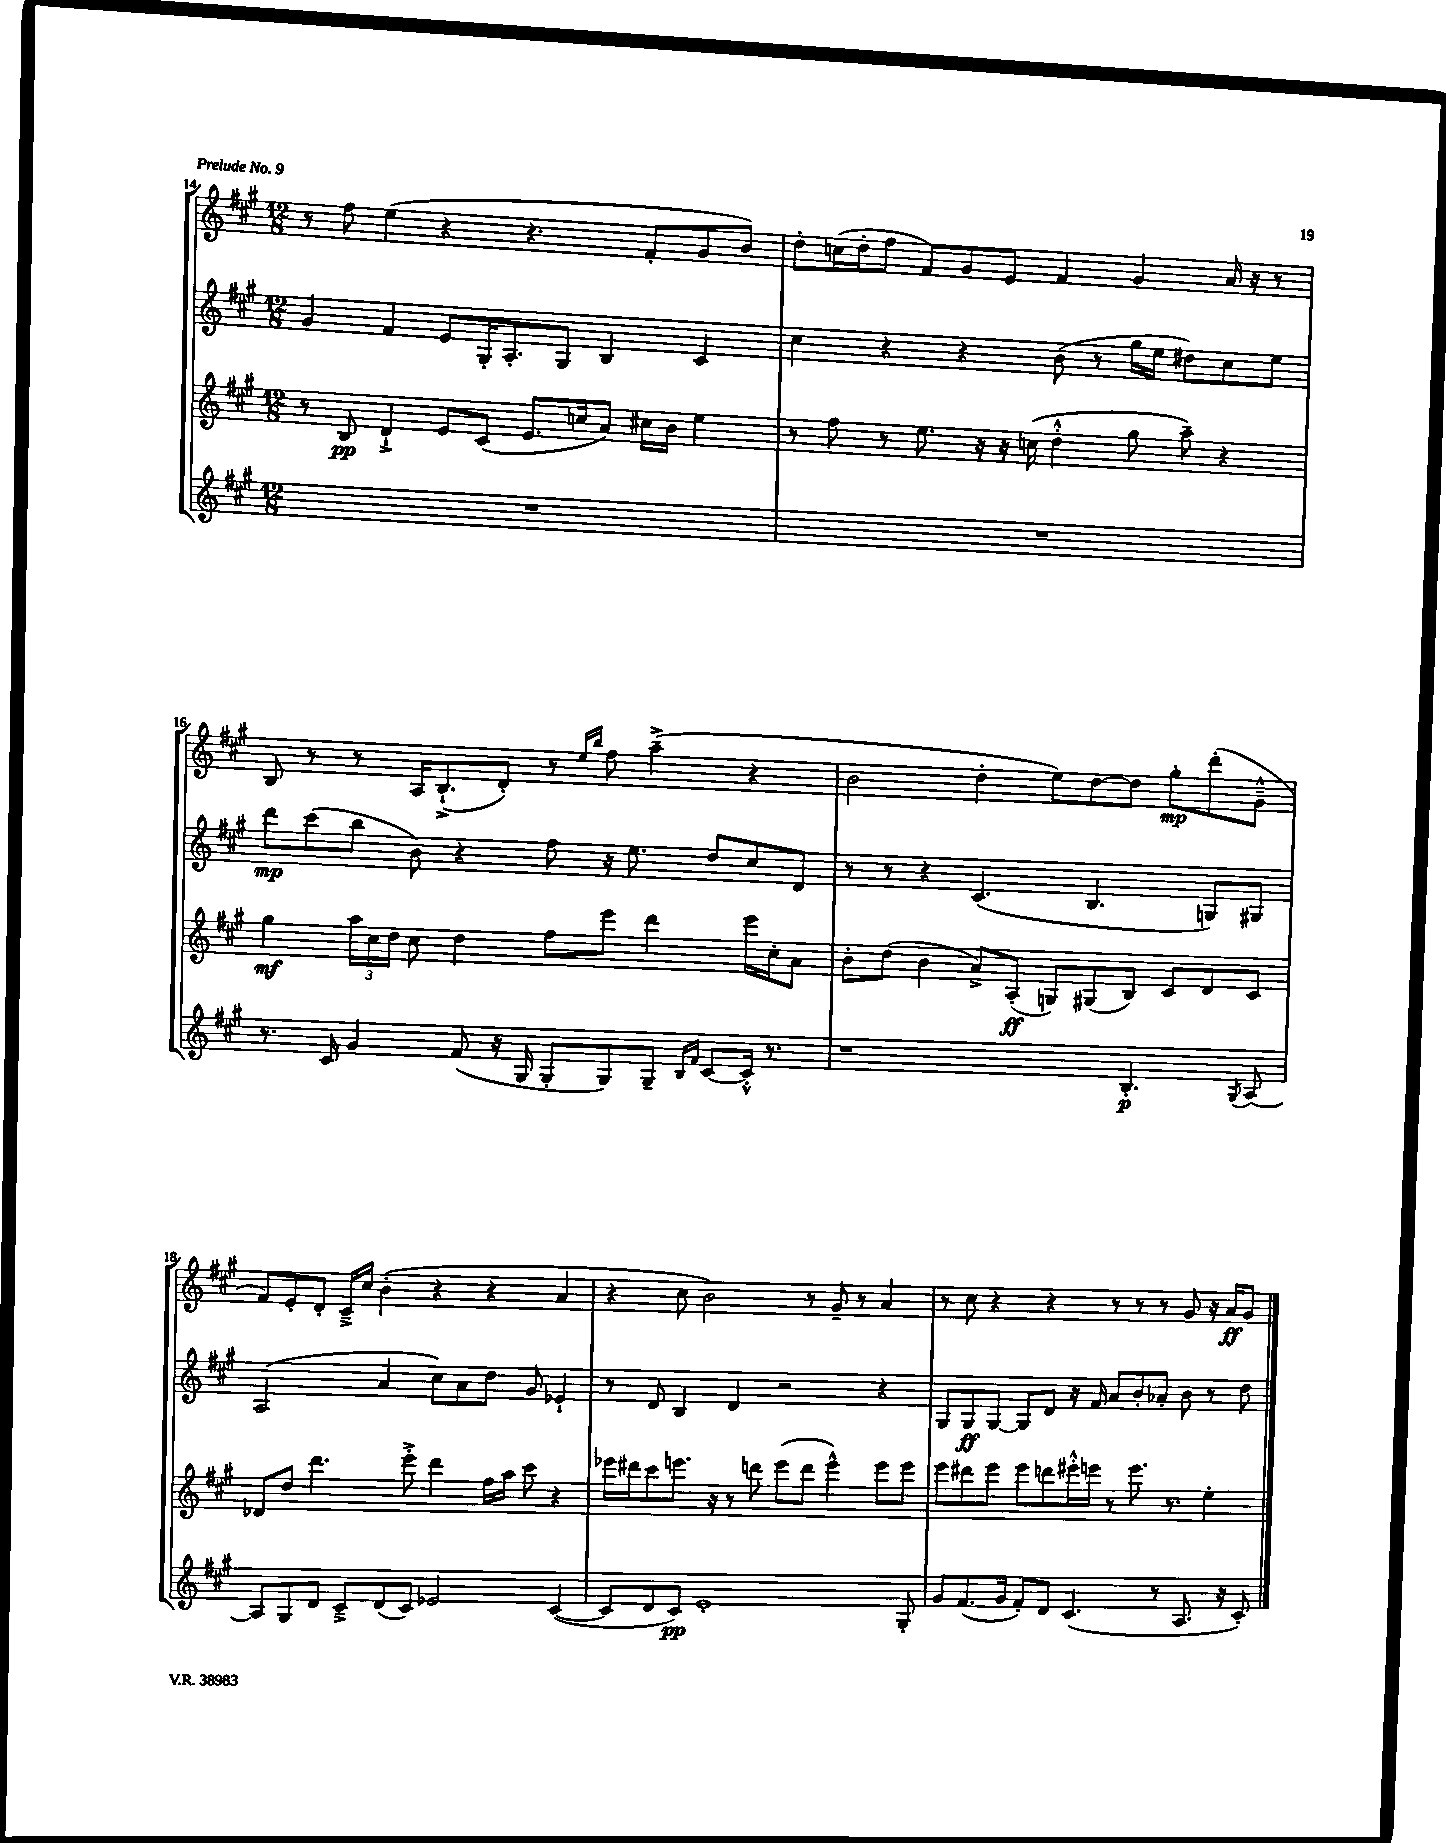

**kern	**kern	**kern	**kern
*staff4	*staff3	*staff2	*staff1
*clefG2	*clefG2	*clefG2	*clefG2
*k[f#c#g#]	*k[f#c#g#]	*k[f#c#g#]	*k[f#c#g#]
*M12/8	*M12/8	*M12/8	*M12/8
1.r	8r	4g#/	8r
.	8B/	.	8ff#\
.	4d`^/	4f#/	(4ee\
.	8e/L	8e/L	4r
.	(8c#/J	16G#'/K	.
.	.	8.A'/	.
.	8.e/L	.	4.r
.	.	8G#/J	.
.	16cc/k	.	.
.	8a/J)	4B/	.
.	16cc#\LL	.	8f#'/L
.	16b\JJ	.	.
.	4ee\	4c#/	8g#/
.	.	.	8b/J)
=	=	=	=
1.r	8r	4cc#\	8dd'\L
.	8ff#\	.	(16cc\L
.	.	.	16dd'\J
.	8r	4r	8ff#\J
.	8.ee\	.	8f#/L)
.	.	4r	8g#/
.	16r	.	.
.	16r	.	8e/J
.	(16cc\	.	.
.	4dd'^^\	(8b\	4f#/
.	.	8r	.
.	8gg#\	16gg#\LL	4g#/
.	.	16ee\JJ	.
.	8aa~\)	8dd#\L)	.
.	4r	8cc#\	16a/
.	.	.	16r
.	.	8ee\J	8r
=	=	=	=
8.r	4gg#\	8ddd\L	8B/
.	.	(8ccc#\	8r
16c#/	.	.	.
4g#/	24aa\LL	8bb\J	8r
.	24cc#\	.	.
.	24dd\JJ	.	.
.	8cc#\	8b\)	16A/LK
.	.	.	(8.B`^/
(8f#/	4dd\	4r	.
16r	.	.	8d'/J)
16G#/	.	.	.
8G#'/L	8ff#\L	8ff#\	8r
.	.	.	16qqee/LL
.	.	.	16qqbb/JJ
8G#/)	8eee\J	16r	8ff#\
.	.	8.ee\	.
8G#~/J	4ddd\	.	(4aa~^\
16qqB/LL	.	.	.
16qqf#/JJ	.	.	.
[8c#/L	.	8dd/L	.
16c#'^^/]Jk	16eee\LL	8cc#/	4r
8.r	16cc#'\J	.	.
.	8a\J	8d/J	.
=	=	=	=
1r	8b'\L	8r	2b\
.	(8dd\J	8r	.
.	4b\	4r	.
.	8a^/L)	(4.c#/	4dd'\
.	(8A'/J	.	.
.	8G/L)	.	8ee\L)
.	(8G#/	4.B/	[8dd\
4.B'/	8B/J)	.	8dd\]J
.	8c#/L	.	8gg#'\L
.	8d/	8G/L)	(8ddd'\
8qG#/	.	.	.
[8A/	8c#/J	8G#/J	8g#~^^\J
=	=	=	=
8A/]L	8d-/L	(2A/	8f#/L)
8G#/	8dd/J	.	8e'/
8d/J	4.ddd\	.	8d'/J
8c#~^/L	.	.	16c#~^/LL
.	.	.	16cc#/JJ
(8d/	.	4a/	(4b'\
8c#/J)	8eee'^\	.	.
2e-/	4ddd\	8cc#\L)	4r
.	.	8a\	.
.	16ff#\LL	8dd\J	4r
.	16aa\JJ	.	.
.	8ccc#\	8g#/	.
([4c#/	4r	4e-`/	4a/
=	=	=	=
8c#/]L	16eee-\LL	8r	4r
.	16ddd#\J	.	.
8d/	8ccc#\	8d/	.
8c#/J)	8.eee\J	4B/	8cc#\
1e'	.	.	2b\)
.	16r	.	.
.	8r	4d/	.
.	8ddd\	.	.
.	(8eee\L	2r	.
.	8ddd\J	.	8r
.	4eee^^\)	.	8g#~/
.	.	.	8r
.	8eee\L	4r	4a/
8G#'/	8eee\J	.	.
=	=	=	=
8g#/L	8eee\L	8G#/L	8r
(8.f#/	8ddd#\	8G#/	8cc#\
.	8eee\J	[8G#/J	4r
16g#/Jk	.	.	.
8f#'/L)	8eee\L	8G#/]L	.
8d/J	8ddd\	8d/J	4r
(4.c#/	16eee#'^^\L	16r	.
.	16eee\JJ	16f#/	.
.	8r	8a/L	8r
.	8.eee\	8b'/	8r
8r	.	8a-'/J	8r
.	8.r	.	.
8.A/	.	8b\	8g#/
.	4ee'\	8r	16r
16r	.	.	16a/LK
8c#'/)	.	8dd\	8g#/J
==	==	==	==
*-	*-	*-	*-
